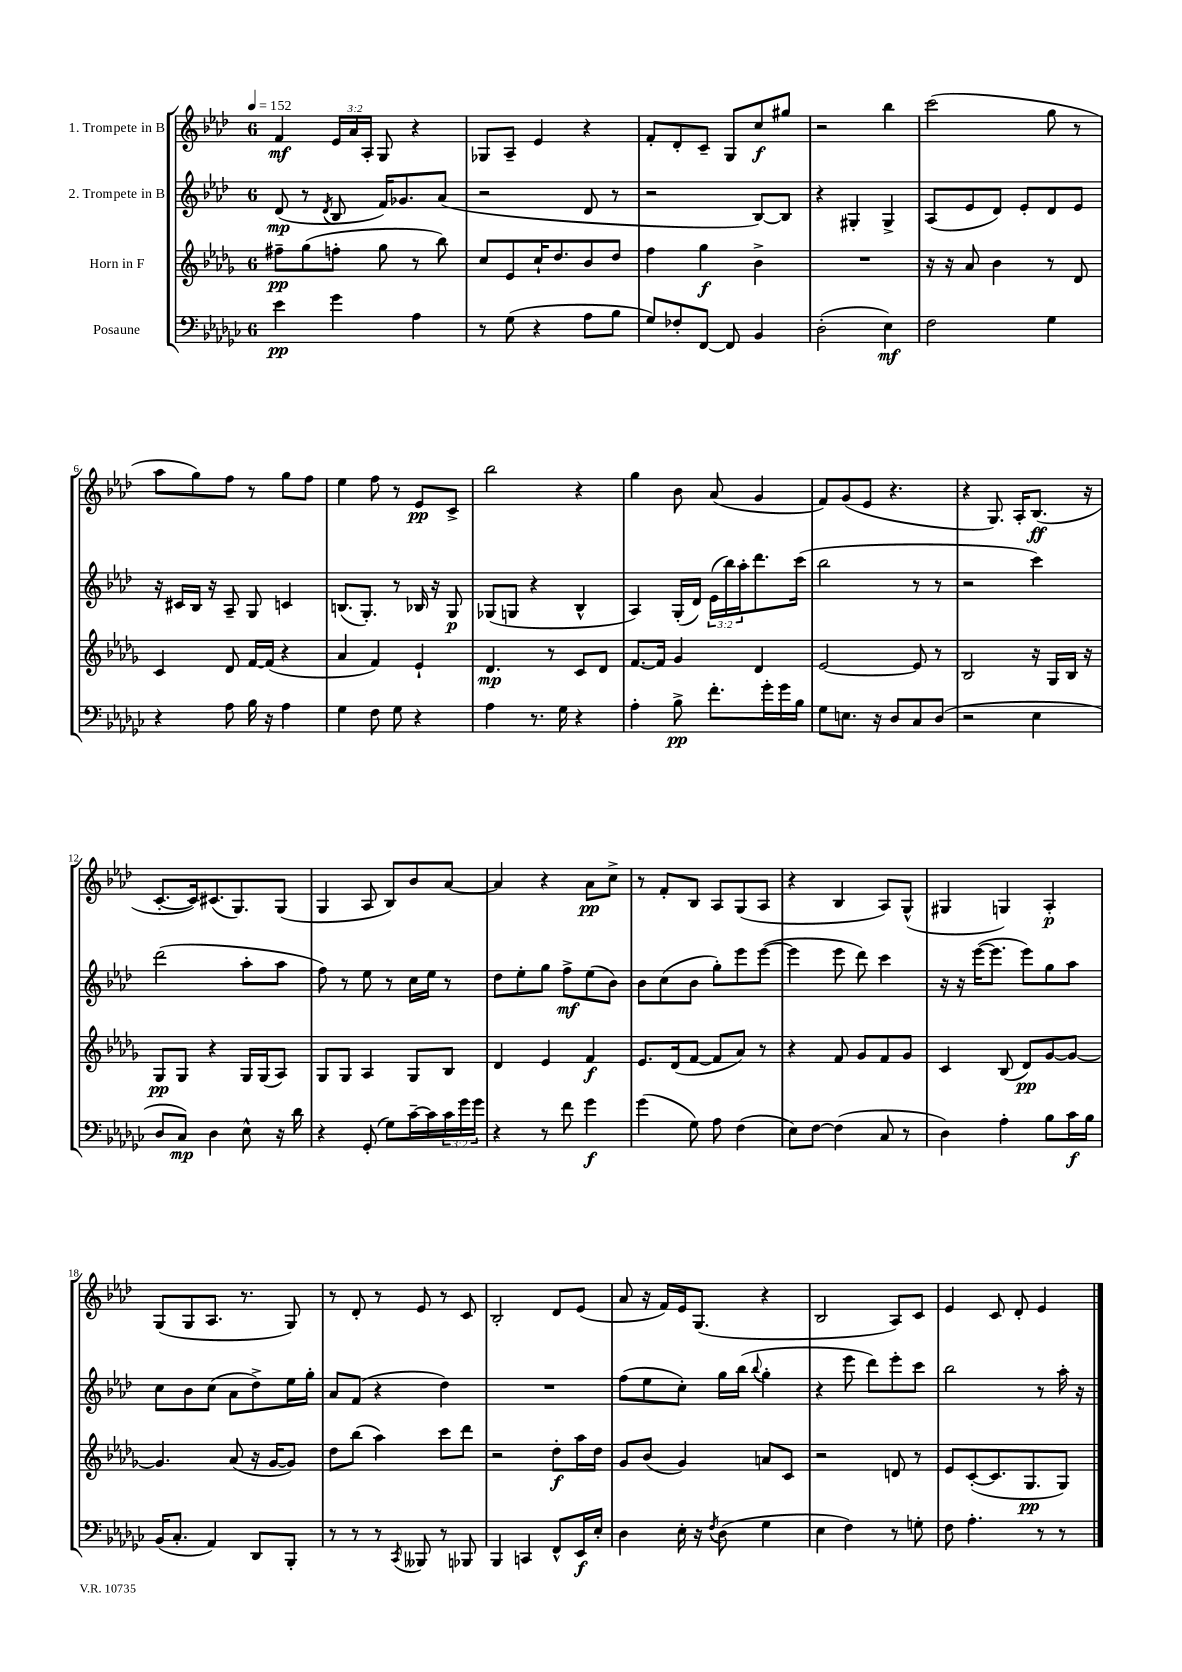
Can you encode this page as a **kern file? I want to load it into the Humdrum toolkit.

**kern	**dynam	**kern	**dynam	**kern	**dynam	**kern	**dynam
*part4	*part4	*part3	*part3	*part2	*part2	*part1	*part1
*staff4	*staff4	*staff3	*staff3	*staff2	*staff2	*staff1	*staff1
*I"Posaune	*	*I"Horn in F	*	*I"2. Trompete in B	*	*I"1. Trompete in B	*
*clefF4	*	*clefG2	*	*clefG2	*	*clefG2	*
*k[b-e-a-d-g-c-]	*	*k[b-e-a-d-g-]	*	*k[b-e-a-d-]	*	*k[b-e-a-d-]	*
*M6/8	*	*M6/8	*	*M6/8	*	*M6/8	*
*MM152	*	*MM152	*	*MM152	*	*MM152	*
=1	=1	=1	=1	=1	=1	=1	=1
4e-\	pp	8ff#X~\L	pp	(8d-/	mp	4f/	mf
.	.	(8gg-\	.	8r	.	.	.
.	.	.	.	8qd-/	.	.	.
4g-\	.	8ffn'\J	.	8B-/	.	24e-/LL	.
.	.	.	.	.	.	24a-/	.
.	.	.	.	.	.	24A-'/JJ	.
.	.	8gg-\	.	16f/KL)	.	8G/	.
.	.	.	.	8.g-X/	.	.	.
4A-\	.	8r	.	.	.	4r	.
.	.	8bb-\)	.	(8a-/J	.	.	.
=2	=2	=2	=2	=2	=2	=2	=2
8r	.	8cc/L	.	2r	.	8G-X/L	.
(8G-\	.	8e-/	.	.	.	8A-~/J	.
4r	.	16cc`/K	.	.	.	4e-/	.
.	.	8.dd-/	.	.	.	.	.
8A-\L	.	8b-/	.	8d-/	.	4r	.
8B-\J	.	8dd-/J	.	8r	.	.	.
=3	=3	=3	=3	=3	=3	=3	=3
8G-/L)	.	4ff\	.	2r	.	8f'/L	.
8F-X'/	.	.	.	.	.	8d-'/	.
[8FF/J	.	4gg-\	f	.	.	8c~/J	.
8FF/]	.	.	.	.	.	8G/L	.
4BB-/	.	4b-^\	.	[8B-/L)	.	8cc/	f
.	.	.	.	8B-/J]	.	8gg#X/J	.
=4	=4	=4	=4	=4	=4	=4	=4
(2D-'\	.	2.r	.	4r	.	2r	.
.	.	.	.	4G#X'/	.	.	.
4E-\)	mf	.	.	4G#^/	.	4bb-\	.
=5	=5	=5	=5	=5	=5	=5	=5
2F\	.	16r	.	(8A-/L	.	(2ccc\	.
.	.	16r	.	.	.	.	.
.	.	8a-/	.	8e-/	.	.	.
.	.	4b-\	.	8d-/J)	.	.	.
.	.	.	.	8e-'/L	.	.	.
4G-\	.	8r	.	8d-/	.	8gg\	.
.	.	8d-/	.	8e-/J	.	8r	.
!!LO:LB:g=z
=6	=6	=6	=6	=6	=6	=6	=6
4r	.	4c/	.	16r	.	8aa-\L	.
.	.	.	.	16c#X/LL	.	.	.
.	.	.	.	16B-/JJ	.	8gg\)	.
.	.	.	.	16r	.	.	.
8A-\	.	8d-/	.	8A-~/	.	8ff\J	.
16B-\	.	[16f/LL	.	8G/	.	8r	.
16r	.	(16f/JJ]	.	.	.	.	.
4A-\	.	4r	.	4cn/	.	8gg\L	.
.	.	.	.	.	.	8ff\J	.
=7	=7	=7	=7	=7	=7	=7	=7
4G-\	.	4a-/	.	(8.Bn/L	.	4ee-\	.
.	.	.	.	8.G'/J)	.	.	.
8F\	.	4f/)	.	.	.	8ff\	.
8G-\	.	.	.	8r	.	8r	.
4r	.	4e-`/	.	16B-X/	.	8e-/L	pp
.	.	.	.	16r	.	.	.
.	.	.	.	8G/	p	8c^/J	.
=8	=8	=8	=8	=8	=8	=8	=8
4A-\	.	4.d-/	mp	(8G-X/L	.	2bb-\	.
.	.	.	.	8Gn/J	.	.	.
8.r	.	.	.	4r	.	.	.
.	.	8r	.	.	.	.	.
16G-\	.	.	.	.	.	.	.
4r	.	8c/L	.	4B-^^/	.	4r	.
.	.	8d-/J	.	.	.	.	.
=9	=9	=9	=9	=9	=9	=9	=9
4A-'\	.	[8.f/L	.	4A-/)	.	4gg\	.
.	.	16f/Jk]	.	.	.	.	.
8B-^\	pp	4g-/	.	(16G'/LL	.	8b-\	.
.	.	.	.	16d-/JJ)	.	.	.
8.f'\L	.	.	.	(24e-\LL	.	(8a-/	.
.	.	.	.	24bb-\)	.	.	.
.	.	.	.	24aa-'\J	.	.	.
.	.	4d-/	.	8.ddd-\	.	4g/	.
16g-'\L	.	.	.	.	.	.	.
16g-\	.	.	.	.	.	.	.
16B-\JJ	.	.	.	(16ccc\Jk	.	.	.
=10	=10	=10	=10	=10	=10	=10	=10
8G-\L	.	[2e-/	.	2bb-\	.	8f/L)	.
8.En\J	.	.	.	.	.	(8g/	.
.	.	.	.	.	.	8e-/J	.
16r	.	.	.	.	.	.	.
8D-/L	.	.	.	.	.	4.r	.
8C-/	.	8e-/]	.	8r	.	.	.
(8D-/J	.	8r	.	8r	.	.	.
=11	=11	=11	=11	=11	=11	=11	=11
2r	.	2B-/	.	2r	.	4r	.
.	.	.	.	.	.	8.G/)	.
.	.	.	.	.	.	16A-'/KL	.
4E-\	.	16r	.	4ccc\)	.	(8.B-/J	ff
.	.	16G-/LL	.	.	.	.	.
.	.	16B-/JJ	.	.	.	.	.
.	.	16r	.	.	.	16r	.
!!LO:LB:g=z
=12	=12	=12	=12	=12	=12	=12	=12
8D-/L	.	8G-/L	pp	(2ddd-\	.	[8.c'/L	.
8C-/J)	mp	8G-/J	.	.	.	.	.
.	.	.	.	.	.	16c/k])	.
4D-\	.	4r	.	.	.	(8.c#X/	.
.	.	.	.	.	.	8.G/)	.
8E-^^\	.	16G-/LL	.	8aa-'\L	.	.	.
.	.	(16G-/J	.	.	.	.	.
16r	.	8A-/J)	.	8aa-\J	.	(8G/J	.
16d-\	.	.	.	.	.	.	.
=13	=13	=13	=13	=13	=13	=13	=13
4r	.	8G-/L	.	8ff\)	.	4G/	.
.	.	8G-/J	.	8r	.	.	.
(8GG-'/	.	4A-/	.	8ee-\	.	8A-/	.
8G-\L)	.	.	.	8r	.	8B-/L)	.
[16c-~\L	.	8G-/L	.	16cc\LL	.	8b-/	.
16c-\]	.	.	.	16ee-\JJ	.	.	.
24c-\	.	8B-/J	.	8r	.	[8a-/J	.
24g-\	.	.	.	.	.	.	.
24g-\JJ	.	.	.	.	.	.	.
=14	=14	=14	=14	=14	=14	=14	=14
4r	.	4d-/	.	8dd-\L	.	4a-/]	.
.	.	.	.	8ee-'\	.	.	.
8r	.	4e-/	.	8gg\J	.	4r	.
8f\	.	.	.	8ff^\L	mf	.	.
4g-\	f	4f/	f	(8ee-\	.	8a-\L	pp
.	.	.	.	8b-\J)	.	8cc^\J	.
=15	=15	=15	=15	=15	=15	=15	=15
(4g-\	.	8.e-/L	.	8b-\L	.	8r	.
.	.	.	.	(8cc\	.	8f'/L	.
.	.	(16d-/k	.	.	.	.	.
8G-\)	.	[8f/J	.	8b-\J	.	8B-/J	.
8A-\	.	8f/L]	.	8gg'\L)	.	8A-/L	.
(4F\	.	8a-/J)	.	8eee-\	.	(8G/	.
.	.	8r	.	([8eee-\J	.	8A-/J	.
=16	=16	=16	=16	=16	=16	=16	=16
8E-\L)	.	4r	.	4eee-\]	.	4r	.
[8F\J	.	.	.	.	.	.	.
(4F\]	.	8f/	.	8eee-\	.	4B-/	.
.	.	8g-/L	.	8ddd-\)	.	.	.
8C-/	.	8f/	.	4ccc\	.	8A-/L)	.
8r	.	8g-/J	.	.	.	(8G^^/J	.
=17	=17	=17	=17	=17	=17	=17	=17
4D-\)	.	4c/	.	16r	.	4G#X/	.
.	.	.	.	16r	.	.	.
.	.	.	.	([16eee-\KL	.	.	.
.	.	.	.	8.eee-\J]	.	.	.
4A-'\	.	(8B-/	.	.	.	4Gn/)	.
.	.	8d-/L)	pp	8eee-\L)	.	.	.
8B-\L	.	[8g-/	.	8gg\	.	4A-'/	p
16c-\L	f	8g-/J_	.	8aa-\J	.	.	.
16B-\JJ	.	.	.	.	.	.	.
!!LO:LB:g=z
=18	=18	=18	=18	=18	=18	=18	=18
(16BB-/KL	.	4.g-/]	.	8cc\L	.	(8G/L	.
8.C-'/J	.	.	.	.	.	.	.
.	.	.	.	8b-\	.	8G/	.
4AA-/)	.	.	.	(8cc\J	.	8.A-/J	.
.	.	(8a-/	.	8a-\L	.	.	.
.	.	.	.	.	.	8.r	.
8DD-/L	.	16r	.	8dd-^\)	.	.	.
.	.	[16g-/KL	.	.	.	.	.
8BBB-'/J	.	8g-/J])	.	16ee-\L	.	8G/)	.
.	.	.	.	16gg'\JJ	.	.	.
=19	=19	=19	=19	=19	=19	=19	=19
8r	.	8dd-\L	.	8a-/L	.	8r	.
8r	.	(8bb-\J	.	(8f/J	.	8d-'/	.
8r	.	4aa-\)	.	4r	.	8r	.
8qCC-/	.	.	.	.	.	.	.
8BBB--X/	.	.	.	.	.	8e-/	.
8r	.	8ccc\L	.	4dd-\)	.	8r	.
8BBB-X/	.	8ddd-\J	.	.	.	8c/	.
=20	=20	=20	=20	=20	=20	=20	=20
4BBB-/	.	2r	.	2.r	.	2B-'/	.
4CCn/	.	.	.	.	.	.	.
8FF^^/L	.	8dd-'\L	f	.	.	8d-/L	.
16EE-/L	f	16aa-\L	.	.	.	(8e-/J	.
16E-'/JJ	.	16dd-\JJ	.	.	.	.	.
=21	=21	=21	=21	=21	=21	=21	=21
4D-\	.	8g-/L	.	(8ff\L	.	8a-/	.
.	.	(8b-/J	.	8ee-\	.	16r	.
.	.	.	.	.	.	16f/LL)	.
16E-'\	.	4g-/)	.	8cc'\J)	.	16e-/J	.
16r	.	.	.	.	.	(8.G/J	.
8qF/	.	.	.	.	.	.	.
(8D-\	.	.	.	16gg\LL	.	.	.
.	.	.	.	(16bb-\JJ	.	.	.
.	.	.	.	8qqbb-/	.	.	.
4G-\	.	8an/L	.	4gg'\	.	4r	.
.	.	8c/J	.	.	.	.	.
=22	=22	=22	=22	=22	=22	=22	=22
4E-\	.	2r	.	4r	.	2B-/	.
4F\)	.	.	.	8eee-\	.	.	.
.	.	.	.	8ddd-\L)	.	.	.
8r	.	8dn/	.	8eee-'\	.	8A-/L)	.
8Gn'\	.	8r	.	8ccc\J	.	8c/J	.
=23	=23	=23	=23	=23	=23	=23	=23
8F\	.	8e-/L	.	2bb-\	.	4e-/	.
4.A-'\	.	([8c'/	.	.	.	.	.
.	.	8.c/]	.	.	.	8c/	.
.	.	.	.	.	.	8d-'/	.
.	.	8.G-/	pp	.	.	.	.
8r	.	.	.	8r	.	4e-/	.
8r	.	8G-/J)	.	16aa-'\	.	.	.
.	.	.	.	16r	.	.	.
==	==	==	==	==	==	==	==
*-	*-	*-	*-	*-	*-	*-	*-
